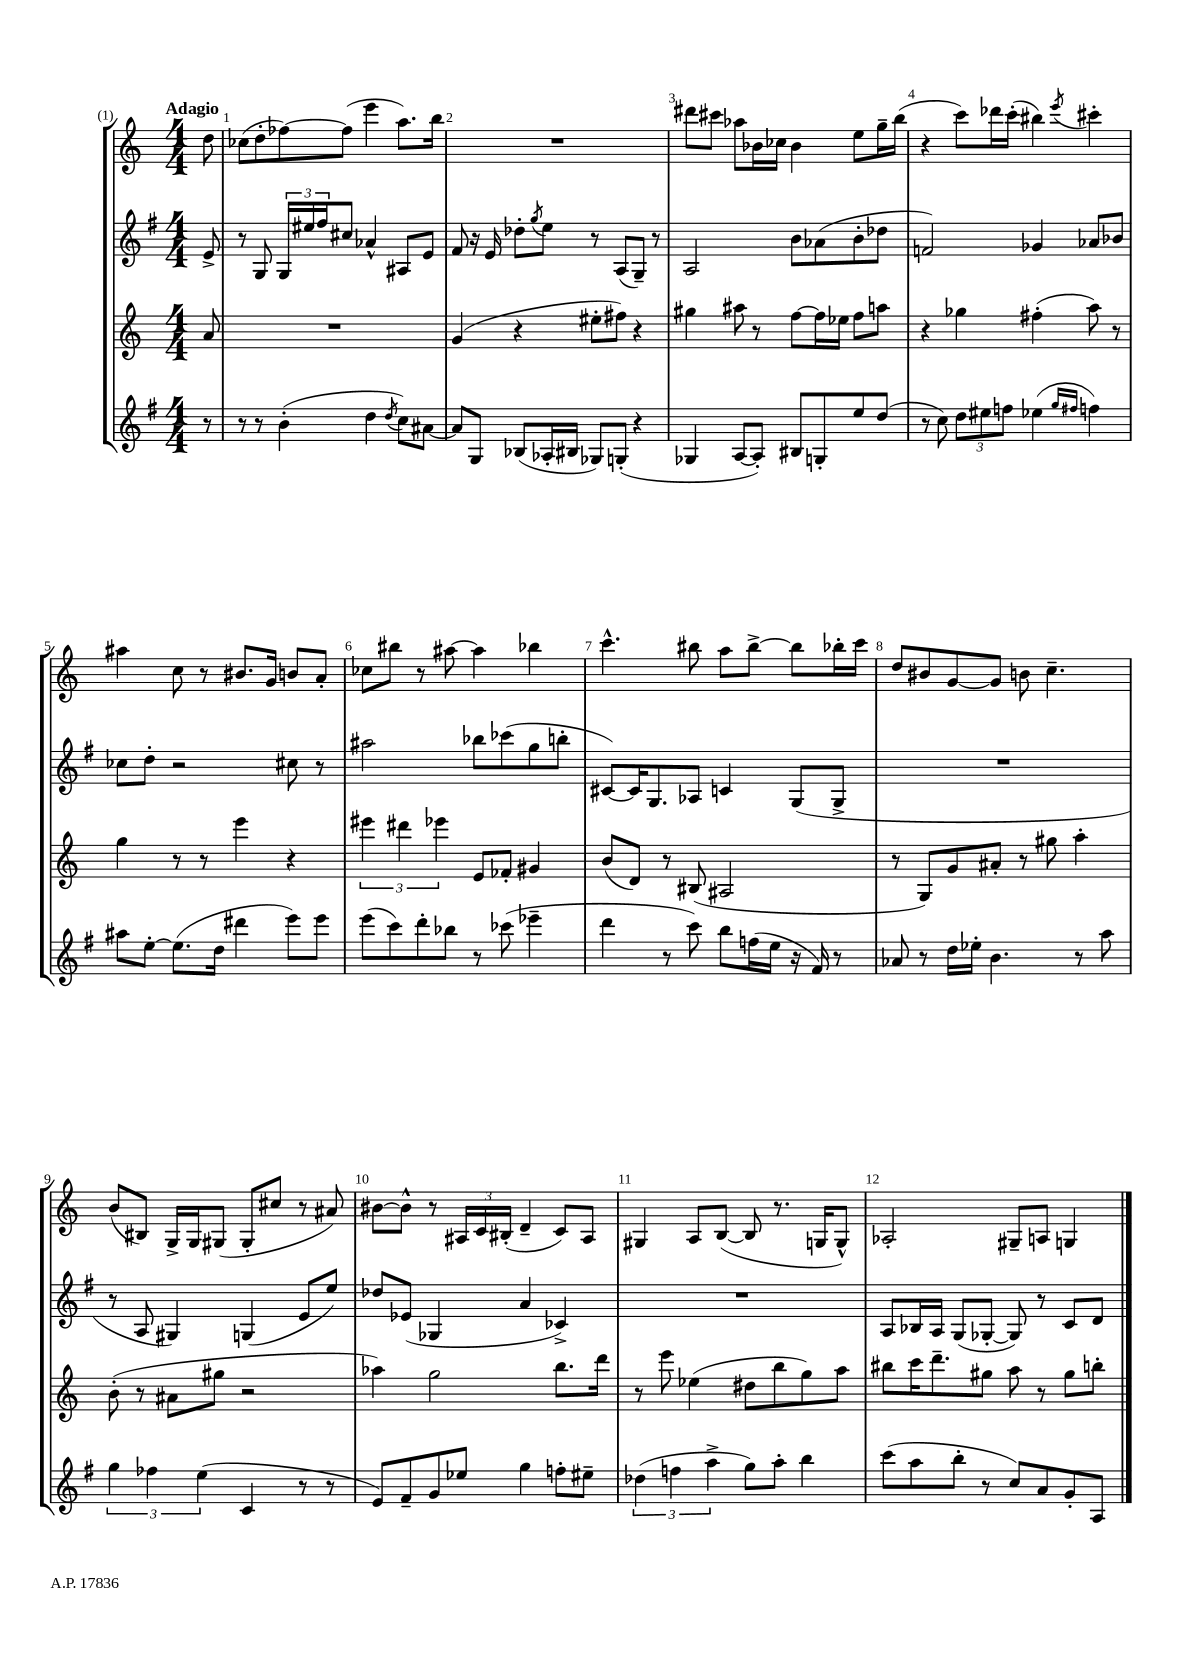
<<
\new StaffGroup <<
\new Staff = "s0" {
    \clef treble \key c \major \numericTimeSignature \time 4/4 \partial 8 \tempo "Adagio"
    d''8 |
    ces''8( d''8-. fes''8~) fes''8( e'''4 a''8.) b''16 |
    R1 |
    dis'''8 cis'''8 aes''8 bes'16 ces''16 bes'4 e''8 g''16-- b''16( |
    r4 c'''8) des'''16 c'''16-.( bis''4) \acciaccatura { e'''8 } cis'''4-. |
    ais''4 c''8 r8 bis'8. g'16 b'8 a'8-. |
    ces''8 bis''8 r8 ais''8~ ais''4 bes''4 |
    c'''4.-^ bis''8 a''8 bis''8~-> bis''8 bes''16-. c'''16 |
    d''8 bis'8 g'8~ g'8 b'8 c''4.-- |
    b'8( bis8) g16-> g16 gis8( gis8-. cis''8 r8 ais'8) |
    bis'8~ bis'8-^ r8 \tuplet 3/2 { ais16 c'16 bis16-.( } d'4-- c'8) ais8 |
    gis4 a8 b8~( b8 r8. g16 g8-^) |
    aes2-. gis8-- a8 g4 \bar "|." |
}
\new Staff = "s1" {
    \clef treble \key g \major \numericTimeSignature \time 4/4 \partial 8
    e'8-> |
    r8 g8 \tuplet 3/2 { g16 eis''16 fis''16 } cis''8 aes'4-^ ais8 e'8 |
    fis'8 r16 e'16 des''8-. \acciaccatura { g''8 } e''8 r8 a8( g8--) r8 |
    a2 b'8 aes'8( b'8-. des''8 |
    f'2) ges'4 aes'8 bes'8 |
    ces''8 d''8-. r2 cis''8 r8 |
    ais''2 bes''8 ces'''8( g''8 b''8-. |
    cis'8~) cis'16 g8. aes8 c'4 g8( g8-> |
    R1 |
    r8 a8 gis4) g4( e'8 e''8) |
    des''8 ees'8( ges4 a'4 ces'4->) |
    R1 |
    a8 bes16 a16 g8( ges8~-. ges8) r8 c'8 d'8 \bar "|." |
}
\new Staff = "s2" {
    \clef treble \key c \major \numericTimeSignature \time 4/4 \partial 8
    a'8 |
    R1 |
    g'4( r4 eis''8-. fis''8) r4 |
    gis''4 ais''8 r8 f''8~ f''16 ees''16 f''8 a''8 |
    r4 ges''4 fis''4-.( a''8) r8 |
    g''4 r8 r8 e'''4 r4 |
    \tuplet 3/2 { eis'''4 dis'''4 ees'''4 } e'8 fes'8-. gis'4 |
    b'8( d'8) r8 bis8( ais2 |
    r8 g8) g'8 ais'8-. r8 gis''8 a''4-. |
    b'8-.( r8 ais'8 gis''8 r2 |
    aes''4) g''2 b''8. d'''16 |
    r8 e'''8 ees''4( dis''8 b''8 g''8) a''8 |
    bis''8 c'''16 d'''8.-- gis''8 a''8 r8 gis''8 b''8-. \bar "|." |
}
\new Staff = "s3" {
    \clef treble \key g \major \numericTimeSignature \time 4/4 \partial 8
    r8 |
    r8 r8 b'4-.( d''4 \acciaccatura { d''8 } c''8) ais'8~ |
    ais'8 g8 bes8( aes16-. bis16 ges8) g8-.( r4 |
    ges4 a8~ a8-.) bis8 g8-. e''8 d''8( |
    r8 c''8) \tuplet 3/2 { d''8 eis''8 f''8 } ees''4( \grace { g''16 fis''16 } f''4) |
    ais''8 e''8~-. e''8.( d''16 dis'''4 e'''8) e'''8 |
    e'''8( c'''8) d'''8-. bes''8 r8 ces'''8( ees'''4-- |
    d'''4 r8 c'''8) b''8 f''16( e''16 r16 fis'16) r8 |
    aes'8 r8 d''16 ees''16-. b'4. r8 a''8 |
    \tuplet 3/2 { g''4 fes''4 e''4( } c'4 r8 r8 |
    e'8) fis'8-- g'8 ees''8 g''4 f''8-. eis''8-- |
    \tuplet 3/2 { des''4( f''4 a''4-> } g''8) a''8-. b''4 |
    c'''8( a''8 b''8-. r8 c''8) a'8 g'8-. a8 \bar "|." |
}
>>
>>
\layout { \context { \Score \override BarNumber.break-visibility = ##(#f #t #t) barNumberVisibility = #all-bar-numbers-visible } }
